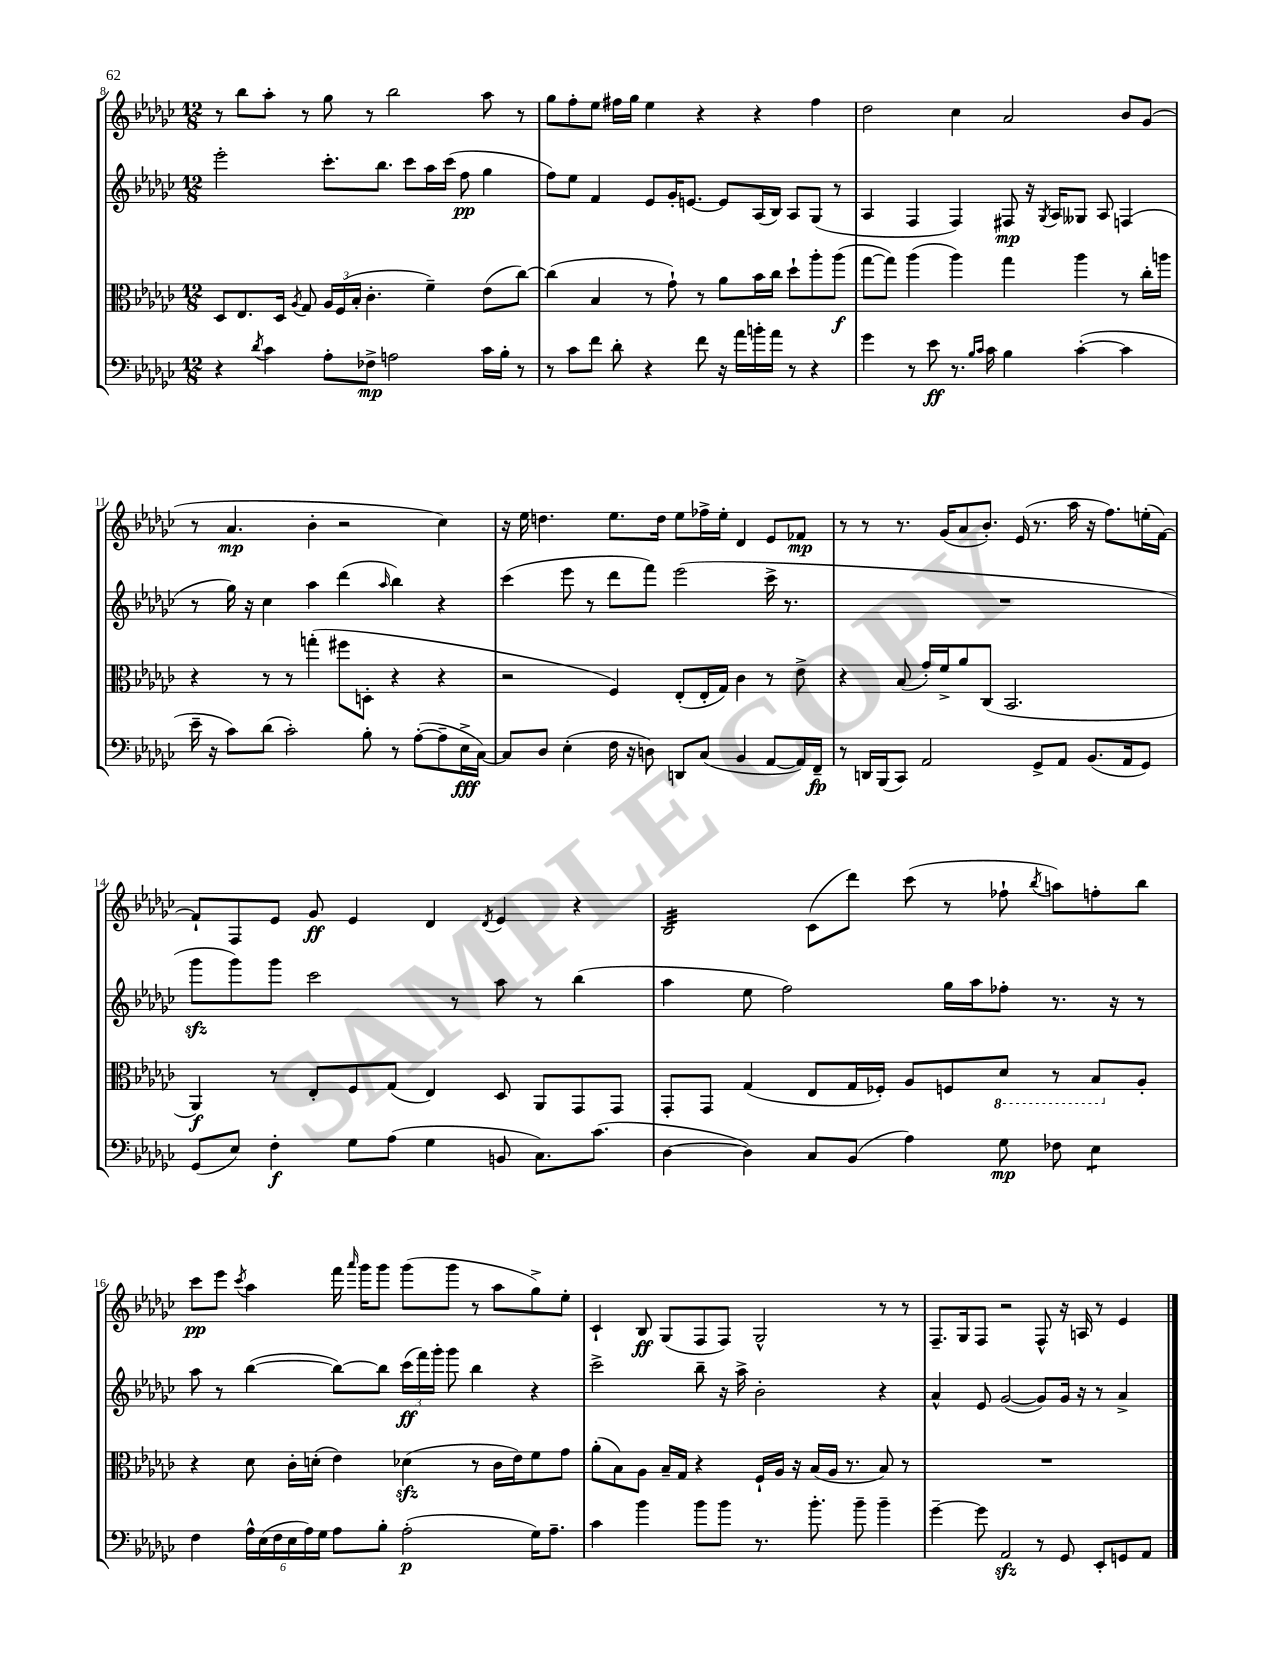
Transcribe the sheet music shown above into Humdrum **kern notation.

**kern	**dynam	**kern	**dynam	**kern	**dynam	**kern	**dynam
*part4	*part4	*part3	*part3	*part2	*part2	*part1	*part1
*staff4	*staff4	*staff3	*staff3	*staff2	*staff2	*staff1	*staff1
*clefF4	*	*clefC3	*	*clefG2	*	*clefG2	*
*k[b-e-a-d-g-c-]	*	*k[b-e-a-d-g-c-]	*	*k[b-e-a-d-g-c-]	*	*k[b-e-a-d-g-c-]	*
*M12/8	*	*M12/8	*	*M12/8	*	*M12/8	*
=8	=8	=8	=8	=8	=8	=8	=8
4r	.	8D-/L	.	2eee-'\	.	8r	.
.	.	8.E-/	.	.	.	8bb-\L	.
8qd-/	.	.	.	.	.	.	.
4c-\	.	.	.	.	.	8aa-'\J	.
.	.	16D-/Jk	.	.	.	.	.
.	.	8qA-/	.	.	.	.	.
.	.	8G-/	.	.	.	8r	.
8A-'\L	.	24A-/LL	.	8.ccc-'\L	.	8gg-\	.
.	.	(24F/	.	.	.	.	.
.	.	24B-'/JJ	.	.	.	.	.
8F-X^\J	mp	4.c-'\	.	.	.	8r	.
.	.	.	.	8.bb-\J	.	.	.
2An\	.	.	.	.	.	2bb-\	.
.	.	.	.	8ccc-\L	.	.	.
.	.	4f~\)	.	16aa-\L	.	.	.
.	.	.	.	(16ccc-\JJ	.	.	.
.	.	.	.	8ff\	pp	.	.
16c-\LL	.	(8e-\L	.	4gg-\	.	8aa-\	.
16B-'\JJ	.	.	.	.	.	.	.
8r	.	[8cc-\J)	.	.	.	8r	.
=9	=9	=9	=9	=9	=9	=9	=9
8r	.	(4cc-\]	.	8ff\L)	.	8gg-\L	.
8c-\L	.	.	.	8ee-\J	.	8ff'\	.
8f\J	.	4B-/	.	4f/	.	8ee-\J	.
8d-'\	.	.	.	.	.	16ff#X\LL	.
.	.	.	.	.	.	16gg-\JJ	.
4r	.	8r	.	8e-/L	.	4ee-\	.
.	.	8g-`\)	.	16g-'/K	.	.	.
.	.	.	.	[8.en/J	.	.	.
8f\	.	8r	.	.	.	4r	.
16r	.	8a-\L	.	8e/L]	.	.	.
16a-\LL	.	.	.	.	.	.	.
16bn'\	.	16b-\L	.	(16A-/L	.	4r	.
16a-\JJ	.	16cc-\JJ	.	16B-/JJ)	.	.	.
8r	.	8dd-`\L	.	8A-/L	.	.	.
4r	.	8aa-'\	.	(8G-/J	.	4ff#\	.
.	.	(8aa-\J	f	8r	.	.	.
=10	=10	=10	=10	=10	=10	=10	=10
4g-\	.	[8gg-\L	.	4A-/	.	2dd-\	.
.	.	8gg-\J])	.	.	.	.	.
8r	.	(4aa-\	.	4F/	.	.	.
8e-\	ff	.	.	.	.	.	.
8.r	.	4aa-\)	.	4F/)	.	4cc-\	.
16qqB-/LL	.	.	.	.	.	.	.
16qqc-/JJ	.	.	.	.	.	.	.
16c-\	.	.	.	.	.	.	.
4B-\	.	4gg-\	.	8F#X/	mp	2a-/	.
.	.	.	.	16r	.	.	.
.	.	.	.	8qG-/	.	.	.
.	.	.	.	16A-/KL	.	.	.
([4c-'\	.	4aa-\	.	8G--X/J	.	.	.
.	.	.	.	8A-/	.	.	.
4c-\]	.	8r	.	(4Fn/	.	8b-/L	.
.	.	16cc-'\LL	.	.	.	(8g-/J	.
.	.	16aan\JJ	.	.	.	.	.
!!LO:LB:g=z
=11	=11	=11	=11	=11	=11	=11	=11
16e-~\	.	4r	.	8r	.	8r	.
16r	.	.	.	.	.	.	.
8c-\L)	.	.	.	16gg-\)	.	4.a-/	mp
.	.	.	.	16r	.	.	.
(8d-\J	.	8r	.	4cc-\	.	.	.
2c-'\)	.	8r	.	.	.	.	.
.	.	(4ggn'\	.	4aa-\	.	4b-'\	.
.	.	8ff#X\L	.	(4ddd-\	.	2r	.
8B-'\	.	8Dn'\J	.	.	.	.	.
.	.	.	.	16qqaa-/	.	.	.
8r	.	4r	.	4bb-\)	.	.	.
([8A-'\L	.	.	.	.	.	.	.
8A-~\]	.	4r	.	4r	.	4cc-\)	.
16E-^\L	fff	.	.	.	.	.	.
[16C-\JJ)	.	.	.	.	.	.	.
=12	=12	=12	=12	=12	=12	=12	=12
8C-/L]	.	2r	.	(4ccc-\	.	16r	.
.	.	.	.	.	.	16ee-\	.
8D-/J	.	.	.	.	.	4.ddn\	.
(4E-'\	.	.	.	8eee-\	.	.	.
.	.	.	.	8r	.	.	.
16F\	.	4F/)	.	8ddd-\L	.	8.ee-\L	.
16r	.	.	.	.	.	.	.
8Dn\)	.	.	.	8fff\J)	.	.	.
.	.	.	.	.	.	16dd\Jk	.
8DDn/L	.	(8E-'/L	.	(2eee-\	.	8ee-\L	.
(8C-/J	.	16E-'/L	.	.	.	16ff-X^\L	.
.	.	16G-/JJ)	.	.	.	16ee-'\JJ	.
4BB-/	.	4c-\	.	.	.	4d-/	.
[8AA-/L	.	8r	.	16ccc-^\	.	8e-/L	.
.	.	.	.	8.r	.	.	.
16AA-/L])	.	8e-^\	.	.	.	8f-X/J	mp
16FF~/JJ	fp	.	.	.	.	.	.
=13	=13	=13	=13	=13	=13	=13	=13
8r	.	4r	.	1.r	.	8r	.
16DDn/LL	.	.	.	.	.	8r	.
(16BBB-/J	.	.	.	.	.	.	.
8CC-/J)	.	(8B-/	.	.	.	8.r	.
2AA-/	.	16g-'/LL)	.	.	.	.	.
.	.	16f^/J	.	.	.	(16g-/KL	.
.	.	8a-/	.	.	.	8a-/	.
.	.	(8C-/J	.	.	.	8.b-'/J)	.
.	.	2.BB-/	.	.	.	.	.
.	.	.	.	.	.	(16e-/	.
8GG-^/L	.	.	.	.	.	8.r	.
8AA-/J	.	.	.	.	.	.	.
.	.	.	.	.	.	16aa-\	.
(8.BB-/L	.	.	.	.	.	16r	.
.	.	.	.	.	.	8.ff\L)	.
16AA-/k	.	.	.	.	.	.	.
8GG-/J)	.	.	.	.	.	(16een'\L	.
.	.	.	.	.	.	[16f\JJ)	.
!!LO:LB:g=z
=14	=14	=14	=14	=14	=14	=14	=14
(8GG-/L	.	4AA-/)	f	8ggg-zz\L	.	8f`/L]	.
8E-/J)	.	.	.	8ggg-\)	.	8F/	.
4F'\	f	8r	.	8ggg-\J	.	8e-/J	.
.	.	8E-'/L	.	2ccc-\	.	8g-/	ff
8G-\L	.	8F/	.	.	.	4e-/	.
(8A-\J	.	(8G-/J	.	.	.	.	.
4G-\	.	4E-/)	.	.	.	4d-/	.
.	.	.	.	8r	.	.	.
.	.	.	.	.	.	8qd-/	.
8BBn/	.	8D-/	.	8aa-\	.	4e-/	.
8.C-\L)	.	8AA-/L	.	8r	.	.	.
.	.	8GG-/	.	(4bb-\	.	4r	.
(8.c-\J	.	.	.	.	.	.	.
.	.	8GG-/J	.	.	.	.	.
=15	=15	=15	=15	=15	=15	=15	=15
*	*	*	*	*	*	*tremolo	*
[4D-\	.	8GG-'/L	.	4aa-\	.	32B-/LLL	.
.	.	.	.	.	.	32B-/	.
.	.	.	.	.	.	32B-/	.
.	.	.	.	.	.	32B-/	.
.	.	8GG-/J	.	.	.	32B-/	.
.	.	.	.	.	.	32B-/	.
.	.	.	.	.	.	32B-/	.
.	.	.	.	.	.	32B-/	.
4D-\])	.	(4G-/	.	8ee-\	.	32B-/	.
.	.	.	.	.	.	32B-/	.
.	.	.	.	.	.	32B-/	.
.	.	.	.	.	.	32B-/	.
.	.	.	.	2ff\)	.	32B-/	.
.	.	.	.	.	.	32B-/	.
.	.	.	.	.	.	32B-/	.
.	.	.	.	.	.	32B-/JJJ	.
*	*	*	*	*	*	*Xtremolo	*
8C-/L	.	8E-/L	.	.	.	(8c-\L	.
(8BB-/J	.	16G-/L	.	.	.	8ddd-\J)	.
.	.	16F-X'/JJ)	.	.	.	.	.
4A-\)	.	8A-/L	.	.	.	(8ccc-\	.
.	.	8Fn/	.	16gg-\LL	.	8r	.
.	.	.	.	16aa-\J	.	.	.
*	*	*8ba	*	*	*	*	*
8G-\	mp	8D-/J	.	8ff-X'\J	.	8ff-X`\	.
.	.	.	.	.	.	8qbb-/	.
8F-X\	.	8r	.	8.r	.	8aan\L)	.
*tremolo	*	*	*	*	*	*	*
8E-\L	.	8BB-/L	.	.	.	8ffn'\	.
.	.	.	.	16r	.	.	.
*	*	*X8ba	*	*	*	*	*
8E-\J	.	8A-'/J	.	8r	.	8bb-\J	.
*Xtremolo	*	*	*	*	*	*	*
!!LO:LB:g=z
=16	=16	=16	=16	=16	=16	=16	=16
4F\	.	4r	.	8aa-\	.	8ccc-\L	pp
.	.	.	.	8r	.	8eee-\J	.
.	.	.	.	.	.	8qccc-/	.
24A-^^\LL	.	8d-\	.	([4bb-\	.	4aa-\	.
(24E-\	.	.	.	.	.	.	.
24F\	.	.	.	.	.	.	.
24E-\	.	16c-'\LL	.	.	.	.	.
24A-\)	.	.	.	.	.	.	.
.	.	(16dn'\JJ	.	.	.	.	.
24G-\JJ	.	.	.	.	.	.	.
8A-\L	.	4e-\)	.	8bb-\L_)	.	16fff\	.
.	.	.	.	.	.	16qqaaa-/	.
.	.	.	.	.	.	16ggg-\KL	.
8B-'\J	.	.	.	8bb-\J]	.	8ggg-\J	.
(2A-'\	p	(4d-Xzz\	.	(24ccc-\LL	ff	(8ggg-\L	.
.	.	.	.	24fff\)	.	.	.
.	.	.	.	24ggg-'\JJ	.	.	.
.	.	.	.	8ggg-\	.	8ggg-\J	.
.	.	8r	.	4bb-\	.	8r	.
.	.	16c-\LL	.	.	.	8aa-\L	.
.	.	16e-\J)	.	.	.	.	.
16G-\KL)	.	8f\	.	4r	.	8gg-^\)	.
8.A-~\J	.	.	.	.	.	.	.
.	.	8g-\J	.	.	.	8ee-'\J	.
=17	=17	=17	=17	=17	=17	=17	=17
4c-\	.	(8a-'\L	.	2ccc-^\	.	4c-`/	.
.	.	8B-\)	.	.	.	.	.
4b-\	.	8A-\J	.	.	.	8B-/	ff
.	.	16B-~/LL	.	.	.	(8G-/L	.
.	.	16G-/JJ	.	.	.	.	.
8b-\L	.	4r	.	8bb-~\	.	8F/	.
8b-\J	.	.	.	16r	.	8F/J)	.
.	.	.	.	16aa-^\	.	.	.
8.r	.	16F`/LL	.	2b-'\	.	2G-^^/	.
.	.	16A-/JJ	.	.	.	.	.
.	.	16r	.	.	.	.	.
8.b-'\	.	(16B-/LL	.	.	.	.	.
.	.	16A-/JJ	.	.	.	.	.
.	.	8.r	.	.	.	.	.
8b-~\	.	.	.	.	.	.	.
4b-~\	.	8B-/)	.	4r	.	8r	.
.	.	8r	.	.	.	8r	.
=18	=18	=18	=18	=18	=18	=18	=18
[4g-~\	.	1.r	.	4a-^^/	.	8.F~/L	.
.	.	.	.	.	.	16G-/k	.
8g-\]	.	.	.	8e-/	.	8F/J	.
2AA-zz/	.	.	.	([2g-/	.	2r	.
8r	.	.	.	8g-/L])	.	8F^^/	.
8GG-/	.	.	.	16g-/Jk	.	16r	.
.	.	.	.	16r	.	16An/	.
8EE-'/L	.	.	.	8r	.	8r	.
8GGn/	.	.	.	4a-^/	.	4e-/	.
8AA-/J	.	.	.	.	.	.	.
==	==	==	==	==	==	==	==
*-	*-	*-	*-	*-	*-	*-	*-
